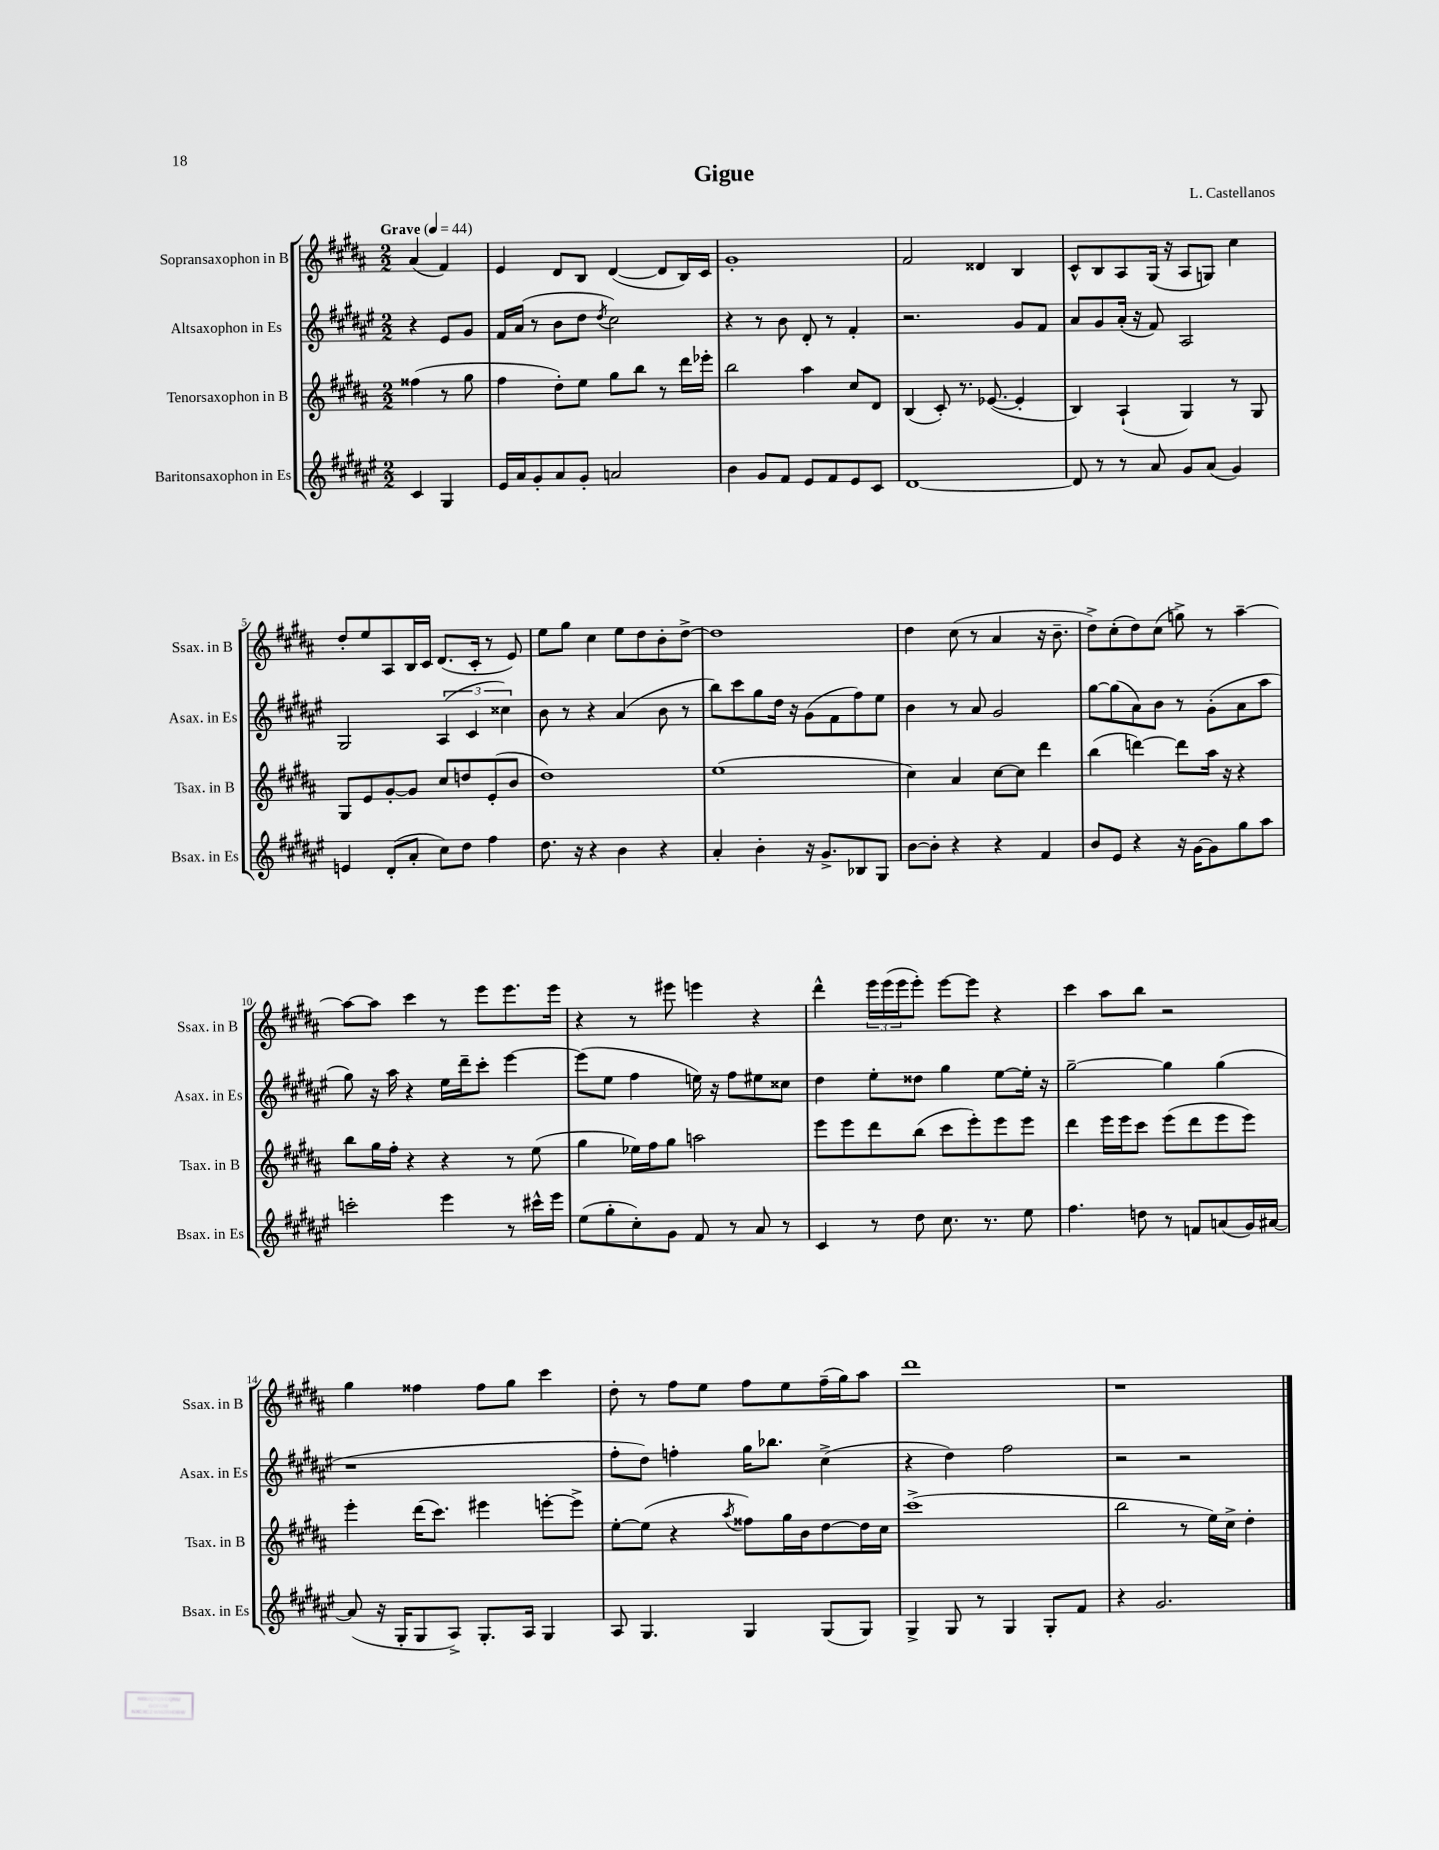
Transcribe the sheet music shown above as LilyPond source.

\header { title = "Gigue" composer = "L. Castellanos" }
<<
\new StaffGroup <<
\new Staff = "s0" \with { instrumentName = "Sopransaxophon in B" shortInstrumentName = "Ssax. in B" } {
    \clef treble \key b \major \numericTimeSignature \time 2/2 \partial 2 \tempo "Grave" 4 = 44
    ais'4( fis'4) |
    e'4 dis'8 b8 dis'4~( dis'8 b16) cis'16 |
    gis'1-. |
    fis'2 disis'4 b4 |
    cis'8-^ b8 ais8 gis16( r16 ais8 g8) cis''4 |
    dis''8-. e''8 ais8 b16 cis'16 dis'8.( cis'16-. r8 e'8) |
    e''8 gis''8 cis''4 e''8 dis''8 b'8-. dis''8~-> |
    dis''1 |
    dis''4 cis''8( r8 ais'4 r16 b'8.-- |
    dis''8->) cis''8-.( dis''8) cis''8( g''8->) r8 ais''4~-- |
    ais''8~ ais''8 cis'''4 r8 e'''8 e'''8. e'''16 |
    r4 r8 eis'''8 e'''4 r4 |
    dis'''4-^ \tuplet 3/2 { e'''16 e'''16( e'''16 } e'''8-.) e'''8~ e'''8 r4 |
    cis'''4 ais''8 b''8 r2 |
    gis''4 fisis''4 fisis''8 gis''8 cis'''4 |
    dis''8-. r8 fis''8 e''8 fis''8 e''8 fis''16--( gis''16) ais''8 |
    dis'''1 |
    r1 \bar "|." |
}
\new Staff = "s1" \with { instrumentName = "Altsaxophon in Es" shortInstrumentName = "Asax. in Es" } {
    \clef treble \key fis \major \numericTimeSignature \time 2/2 \partial 2
    r4 eis'8 gis'8 |
    fis'16 ais'16( r8 b'8 dis''8 \acciaccatura { dis''8 } cis''2) |
    r4 r8 b'8 dis'8-. r8 fis'4-. |
    r2. gis'8 fis'8 |
    ais'8 gis'8 ais'16-.( r16 fis'8) ais2 |
    gis2 \tuplet 3/2 { ais4( cis'4 cisis''4) } |
    b'8 r8 r4 ais'4( b'8 r8 |
    b''8) cis'''8 gis''8 dis''16 r16 gis'8( fis'8 fis''8) eis''8 |
    b'4 r8 ais'8 gis'2 |
    gis''8~ gis''8( ais'8) b'8 r8 gis'8-.( ais'8 ais''8 |
    gis''8) r16 ais''16 r4 eis''16 dis'''16-- cis'''8-. eis'''4~ |
    eis'''8( eis''8 fis''4 e''16) r16 fis''8 eis''8 cisis''8 |
    dis''4 eis''8-. disis''8 gis''4 eis''8~ eis''16-. r16 |
    gis''2~-- gis''4 gis''4( |
    r1 |
    fis''8-. dis''8) f''4-. gis''16 bes''8. cis''4->( |
    r4 dis''4) fis''2 |
    r2 r2 \bar "|." |
}
\new Staff = "s2" \with { instrumentName = "Tenorsaxophon in B" shortInstrumentName = "Tsax. in B" } {
    \clef treble \key b \major \numericTimeSignature \time 2/2 \partial 2
    fisis''4( r8 gis''8 |
    fis''4 dis''8-.) e''8 gis''8 b''8 r8 dis'''16 ees'''16-. |
    b''2 ais''4 cis''8 dis'8 |
    b4( cis'8-.) r8. ees'8.~( ees'4-. |
    b4) ais4-!( gis4) r8 gis8 |
    gis8 e'8 gis'8~-. gis'8 cis''8 d''8 e'8-.( b'8 |
    dis''1) |
    e''1( |
    cis''4) ais'4 cis''8~ cis''8 dis'''4 |
    b''4( d'''4~) d'''8 ais''16 r16 r4 |
    b''8 gis''16 fis''16-. r4 r4 r8 e''8( |
    gis''4 ees''16) fis''16 gis''8 a''2 |
    e'''8 e'''8 dis'''8 b''8( cis'''8 e'''8-.) e'''8 e'''8 |
    dis'''4 e'''16 e'''16 cis'''8 e'''8( dis'''8 e'''8 e'''8) |
    e'''4-. dis'''16( cis'''8.) eis'''4 e'''8~-. e'''8-> |
    e''8~-. e''8( r4 \acciaccatura { ais''8 } fisis''8) gis''16 b'16 dis''8~ dis''16 cis''16 |
    cis'''1->( |
    b''2 r8 e''16) cis''16-> dis''4-. \bar "|." |
}
\new Staff = "s3" \with { instrumentName = "Baritonsaxophon in Es" shortInstrumentName = "Bsax. in Es" } {
    \clef treble \key fis \major \numericTimeSignature \time 2/2 \partial 2
    cis'4 gis4 |
    eis'16 ais'16 gis'8-. ais'8 gis'8-. a'2 |
    b'4 gis'8 fis'8 eis'8 fis'8 eis'8 cis'8 |
    dis'1~ |
    dis'8 r8 r8 ais'8 gis'8 ais'8( gis'4) |
    e'4 dis'8-.( ais'8-. cis''8) dis''8 fis''4 |
    dis''8. r16 r4 b'4 r4 |
    ais'4-. b'4-. r16 gis'8.-> bes8 gis8 |
    b'8~ b'8-. r4 r4 fis'4 |
    b'8 eis'8 r4 r16 gis'16~ gis'8 gis''8 ais''8 |
    c'''2-. eis'''4 r8 cis'''16-^ eis'''16 |
    eis''8( gis''8-. cis''8-.) gis'8 fis'8 r8 ais'8 r8 |
    cis'4 r8 dis''8 cis''8. r8. eis''8 |
    fis''4. d''8 r8 f'8 a'8( gis'16) ais'16~ |
    ais'8( r16 gis16-. gis8 ais8->) gis8.-. ais16 gis4 |
    ais8 gis4. gis4 gis8( gis8) |
    gis4-> gis8 r8 gis4 gis8-. fis'8 |
    r4 gis'2. \bar "|." |
}
>>
>>
